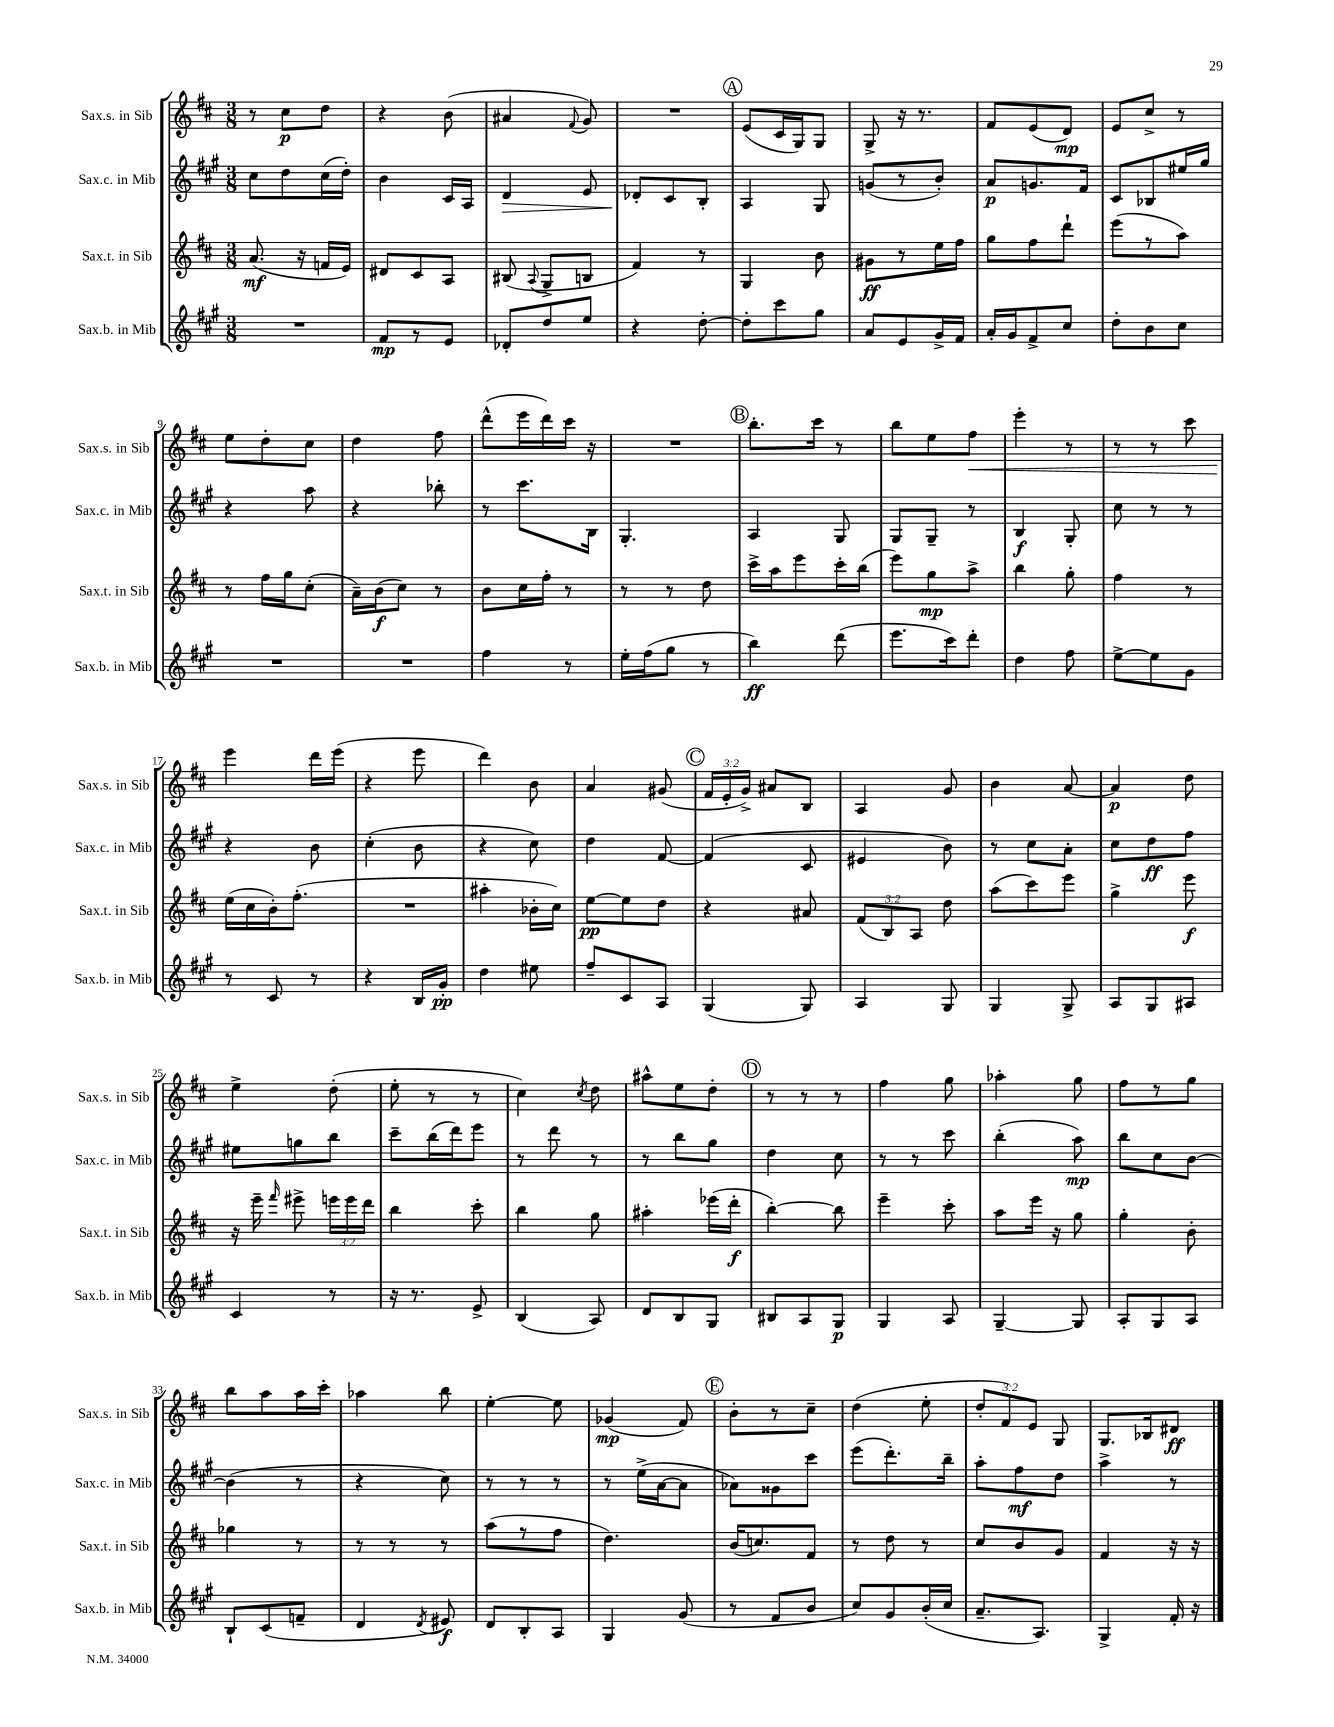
<<
\new StaffGroup <<
\new Staff = "s0" \with { instrumentName = "Sax.s. in Sib" shortInstrumentName = "Sax.s. in Sib" } {
    \clef treble \key d \major \numericTimeSignature \time 3/8 \override Staff.TupletNumber.text = #tuplet-number::calc-fraction-text
    \autoBeamOff r8 cis''8[\p d''8] |
    r4 b'8( |
    ais'4 \appoggiatura { fis'8 } g'8) |
    R4. |
    \mark \markup { \circle "A" } e'8[( cis'16 g16) g8] |
    g8-> r16 r8. |
    fis'8[ e'8( d'8]\mp) |
    e'8[ cis''8]-> r8 |
    e''8[ d''8-. cis''8] |
    d''4 fis''8 |
    d'''8[-^( e'''16 d'''16) cis'''16] r16 |
    R4. |
    \mark \markup { \circle "B" } b''8.[-. cis'''16] r8 |
    b''8[ e''8 fis''8]\< |
    e'''4-. r8 |
    r8 r8 cis'''8 |
    e'''4\! d'''16[ e'''16]( |
    r4 e'''8 |
    d'''4) b'8 |
    a'4 gis'8( |
    \mark \markup { \circle "C" } \tuplet 3/2 { fis'16[ e'16-. g'16]->) } ais'8[ b8] |
    a4 g'8 |
    b'4 a'8~ |
    a'4\p d''8 |
    e''4-> d''8-.( |
    e''8-. r8 r8 |
    cis''4) \acciaccatura { cis''8 } d''8 |
    ais''8[-^ e''8 d''8]-. |
    \mark \markup { \circle "D" } r8 r8 r8 |
    fis''4 g''8 |
    aes''4-. g''8 |
    fis''8[ r8 g''8] |
    b''8[ a''8 a''16 cis'''16]-. |
    aes''4 b''8 |
    e''4~-. e''8 |
    ges'4\mp( fis'8) |
    \mark \markup { \circle "E" } b'8[-. r8 cis''8]-- |
    d''4( e''8-. |
    \tuplet 3/2 { d''8[-. fis'8) e'8] } g8 |
    g8.[ bes16 dis'8]\ff \bar "|." |
}
\new Staff = "s1" \with { instrumentName = "Sax.c. in Mib" shortInstrumentName = "Sax.c. in Mib" } {
    \clef treble \key a \major \numericTimeSignature \time 3/8
    \autoBeamOff cis''8[ d''8 cis''16( d''16]-.) |
    b'4 cis'16[ a16] |
    d'4\> e'8 |
    des'8[-.\! cis'8 b8]-. |
    \mark \markup { \circle "A" } a4 gis8 |
    g'8[( r8 b'8]-.) |
    a'8[\p g'8. fis'16] |
    cis'8[ bes8 eis''16 gis''16] |
    r4 a''8 |
    r4 bes''8-. |
    r8 cis'''8.[ b16] |
    gis4.-. |
    \mark \markup { \circle "B" } a4 gis8 |
    gis8[ gis8]-- r8 |
    b4\f gis8-. |
    cis''8 r8 r8 |
    r4 b'8 |
    cis''4-.( b'8 |
    r4 cis''8) |
    d''4 fis'8~ |
    \mark \markup { \circle "C" } fis'4( cis'8 |
    eis'4 b'8) |
    r8 cis''8[ a'8]-. |
    cis''8[ d''8\ff fis''8] |
    eis''8[ g''8 b''8] |
    cis'''8[-- b''16( d'''16) e'''8] |
    r8 d'''8 r8 |
    r8 b''8[ gis''8] |
    \mark \markup { \circle "D" } d''4 cis''8 |
    r8 r8 cis'''8 |
    b''4-.( a''8\mp) |
    b''8[ cis''8 b'8]~ |
    b'4( r8 |
    r4 cis''8) |
    r8 r8 r8 |
    r8 e''16[->( a'16~ a'8] |
    \mark \markup { \circle "E" } aes'8[) gisis'8 cis'''8] |
    e'''8[( d'''8.-.) b''16]-- |
    a''8[-. fis''8\mf d''8] |
    a''4-> r8 \bar "|." |
}
\new Staff = "s2" \with { instrumentName = "Sax.t. in Sib" shortInstrumentName = "Sax.t. in Sib" } {
    \clef treble \key d \major \numericTimeSignature \time 3/8 \override Staff.TupletNumber.text = #tuplet-number::calc-fraction-text
    \autoBeamOff a'8.\mf( r16 f'16[ e'16]) |
    dis'8[ cis'8 a8] |
    bis8( \appoggiatura { a8 } g8[-> b8] |
    fis'4) r8 |
    \mark \markup { \circle "A" } g4 b'8 |
    gis'8[\ff r8 e''16 fis''16] |
    g''8[ fis''8 d'''8]-! |
    e'''8[( r8 a''8]) |
    r8 fis''16[ g''16 cis''8]-.( |
    a'16[--) b'16\f( cis''8]) r8 |
    b'8[ cis''16 fis''16]-. r8 |
    r8 r8 d''8 |
    \mark \markup { \circle "B" } cis'''16[-> a''16 e'''8 cis'''16-. b''16]( |
    e'''8[) g''8\mp a''8]-> |
    b''4 g''8-. |
    fis''4 r8 |
    e''16[( cis''16 b'16-.) fis''8.]-.( |
    R4. |
    ais''4-. bes'16[-. cis''16]) |
    e''8[~\pp e''8 d''8] |
    \mark \markup { \circle "C" } r4 ais'8 |
    \tuplet 3/2 { fis'8[( b8) a8] } d''8 |
    a''8[( cis'''8) e'''8] |
    g''4-> e'''8\f |
    r16 e'''16-- \grace { fis'''16 } eis'''8-> \tuplet 3/2 { e'''16[ e'''16 d'''16] } |
    b''4 cis'''8-. |
    b''4 g''8 |
    ais''4-. ees'''16[( d'''16]-.\f |
    \mark \markup { \circle "D" } b''4~-.) b''8 |
    e'''4-- cis'''8-. |
    a''8[ e'''16] r16 g''8 |
    g''4-. b'8-. |
    ges''4 r8 |
    r8 r8 r8 |
    a''8[( r8 fis''8] |
    d''4.) |
    \mark \markup { \circle "E" } b'16[( c''8.) fis'8] |
    r8 d''8 r8 |
    cis''8[ b'8 g'8] |
    fis'4 r16 r16 \bar "|." |
}
\new Staff = "s3" \with { instrumentName = "Sax.b. in Mib" shortInstrumentName = "Sax.b. in Mib" } {
    \clef treble \key a \major \numericTimeSignature \time 3/8
    \autoBeamOff R4. |
    fis'8[\mp r8 e'8] |
    des'8[-. d''8 e''8] |
    r4 d''8~-. |
    \mark \markup { \circle "A" } d''8[-. cis'''8 gis''8] |
    a'8[ e'8 gis'16-> fis'16] |
    a'16[-. gis'16 fis'8-> cis''8] |
    d''8[-. b'8 cis''8] |
    R4. |
    R4. |
    fis''4 r8 |
    e''16[-. fis''16( gis''8] r8 |
    \mark \markup { \circle "B" } b''4\ff) d'''8( |
    e'''8.[ cis'''16) d'''8]-. |
    d''4 fis''8 |
    e''8[~-> e''8 gis'8] |
    r8 cis'8 r8 |
    r4 b16[ gis'16]-.\pp |
    d''4 eis''8 |
    fis''8[-- cis'8 a8] |
    \mark \markup { \circle "C" } gis4( gis8) |
    a4 gis8 |
    gis4 gis8-> |
    a8[ gis8 ais8] |
    cis'4 r8 |
    r16 r8. e'8-> |
    b4( a8) |
    d'8[ b8 gis8] |
    \mark \markup { \circle "D" } bis8[ a8 gis8]\p |
    gis4 a8 |
    gis4~-- gis8 |
    a8[-. gis8 a8] |
    b8[-! cis'8( f'8]-- |
    d'4 \acciaccatura { d'8 } eis'8\f) |
    d'8[ b8-. a8] |
    gis4 gis'8( |
    \mark \markup { \circle "E" } r8 fis'8[ b'8] |
    cis''8[) gis'8 b'16-.( cis''16] |
    a'8.[-- a8.]) |
    gis4-> fis'16-. r16 \bar "|." |
}
>>
>>
